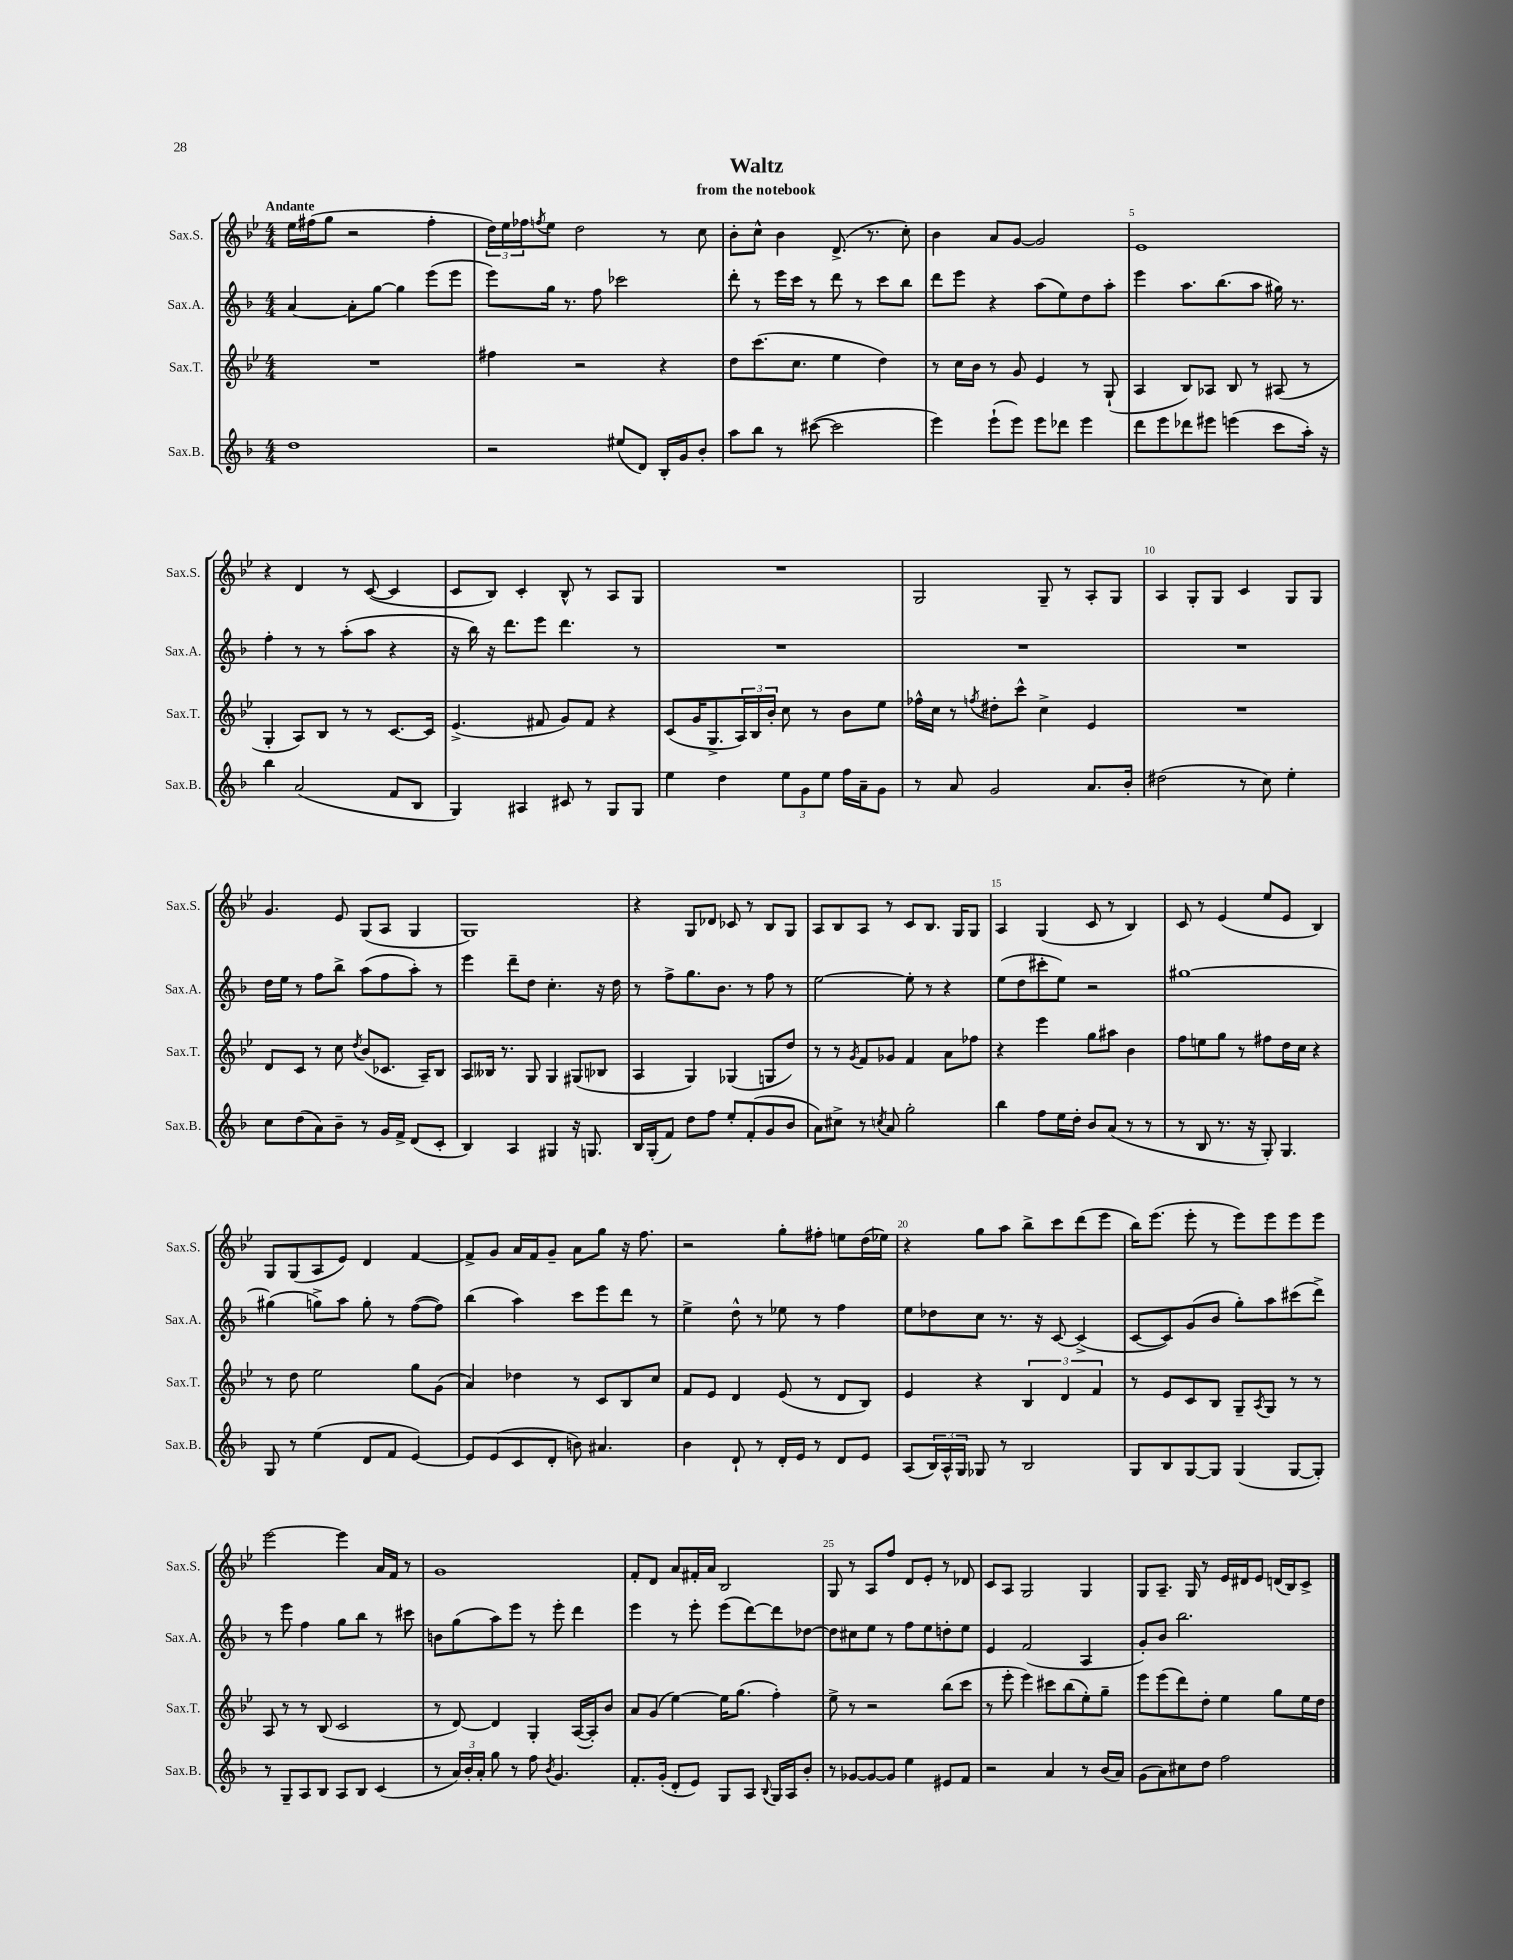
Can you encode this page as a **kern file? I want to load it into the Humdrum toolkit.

**kern	**kern	**kern	**kern
*staff4	*staff3	*staff2	*staff1
*clefG2	*clefG2	*clefG2	*clefG2
*k[b-]	*k[b-e-]	*k[b-]	*k[b-e-]
*M4/4	*M4/4	*M4/4	*M4/4
1dd	1r	[4a	16ee-
.	.	.	(16ff#
.	.	.	8gg
.	.	8a']	2r
.	.	[8gg	.
.	.	4gg]	.
.	.	(8eee	4ff#'
.	.	8eee	.
=	=	=	=
2r	4ff#	8eee)	24dd)
.	.	.	24ee-
.	.	.	24ff-
.	.	.	8qff
.	.	16gg	8ee-
.	.	8.r	.
.	2r	.	2dd
.	.	8ff	.
(8ee#	.	2ccc-	.
8d)	.	.	.
16B-'	4r	.	8r
16g	.	.	.
8b-'	.	.	8cc
=	=	=	=
8aa	8dd	8ddd'	8b-'
8bb-	(8.ccc	8r	8cc^^
8r	.	16eee	4b-
.	8.cc	16ccc	.
([8ccc#	.	8r	.
2ccc#]	4ee-	8ddd	(8.d^
.	.	8r	.
.	.	.	8.r
.	4dd)	8ccc	.
.	.	8bb-	8cc')
=	=	=	=
4eee)	8r	8ddd	4b-
.	16cc	8eee	.
.	16b-	.	.
(8eee`	8r	4r	8a
8eee)	8g	.	[8g
8eee	4e-	(8aa	2g]
8ddd-	.	8ee)	.
4eee	8r	8dd	.
.	(8G`	8aa'	.
=	=	=	=
8ddd	4A	4eee	1e-
8eee	.	.	.
8ddd-	8B-)	8.aa	.
8eee#	8A-	.	.
.	.	(8.bb-	.
(4eee	8B-	.	.
.	8r	8aa	.
8ccc	(8A#	16gg#)	.
.	.	8.r	.
16aa')	8r	.	.
16r	.	.	.
=	=	=	=
4bb-	4G'	4ff'	4r
(2a	8A)	8r	4d
.	8B-	8r	.
.	8r	(8aa'	8r
.	8r	8aa	([8c
8f	[8.c	4r	4c]
8B-	.	.	.
.	16c]	.	.
=	=	=	=
4G)	(4.e-^	16r	8c
.	.	16bb-)	.
.	.	16r	8B-)
.	.	8.ddd	.
4A#	.	.	4c'
.	8f#	8eee	.
8c#	8g)	4.ddd	8B-^^
8r	8f#	.	8r
8G	4r	.	8A
8G	.	8r	8G
=	=	=	=
4ee	(8c	1r	1r
.	16g	.	.
.	8.G^	.	.
4dd	.	.	.
.	24A)	.	.
.	24B-	.	.
.	24b-'	.	.
12ee	8cc	.	.
12g	.	.	.
.	8r	.	.
12ee	.	.	.
16ff	8b-	.	.
16a~	.	.	.
8g	8ee-	.	.
=	=	=	=
8r	16ff-^^	1r	2G
.	16cc	.	.
8a	8r	.	.
.	8qff	.	.
2g	8dd#'	.	.
.	8ccc^^	.	.
.	4cc^	.	8G~
.	.	.	8r
8.a	4e-	.	8A'
.	.	.	8G
16b-'	.	.	.
=	=	=	=
(2dd#	1r	1r	4A
.	.	.	8G'
.	.	.	8G
8r	.	.	4c
8cc)	.	.	.
4ee'	.	.	8G
.	.	.	8G
=	=	=	=
8cc	8d	16dd	4.g
.	.	16ee	.
(8dd	8c	8r	.
8a)	8r	8ff	.
8b-~	8cc	8bb-^	8e-
.	8qdd	.	.
8r	(8b-	(8aa	(8G
16g	8.c-	8ff	8A
16f^	.	.	.
(8d	.	8aa')	4G
.	16A~)	.	.
8c'	8B-	8r	.
=	=	=	=
4B-)	8A	4eee	1G)
.	16B--	.	.
.	8.r	.	.
4A	.	8ddd~	.
.	8G	8dd	.
4G#	4G	4.cc'	.
16r	(8G#	.	.
8.G	.	.	.
.	8B-	16r	.
.	.	16dd	.
=	=	=	=
16B-	4A	8r	4r
(16G'	.	.	.
8f)	.	8ff^	.
8dd	4G)	8.gg	8G
8ff	.	.	8d-
.	.	8.b-	.
8ee'	(4G-	.	8c-
(8f'	.	8r	8r
8g	8G	8ff	8B-
8b-	8dd)	8r	8G
=	=	=	=
8a)	8r	[2ee	8A
8cc#^	8r	.	8B-
.	8qg	.	.
8r	8f	.	8A
8qcc	.	.	.
8a	8g-	.	8r
2gg'	4f	8ee']	8c
.	.	8r	8.B-
.	8a	4r	.
.	.	.	16G
.	8ff-	.	8G
=	=	=	=
4bb-	4r	(8ee	4A
.	.	8dd	.
8ff	4eee-	8ccc#'	(4G
16ee	.	8ee)	.
16dd'	.	.	.
8b-	8gg	2r	8c
(8a	8aa#	.	8r
8r	4b-	.	4B-)
8r	.	.	.
=	=	=	=
8r	8ff	[1gg#	8c
8B-	8ee	.	8r
8.r	8gg	.	(4e-
.	8r	.	.
16r	.	.	.
8G')	8ff#	.	8ee-
4.G	16dd	.	8e-
.	16cc	.	.
.	4r	.	4B-)
=	=	=	=
8G	8r	(4gg#]	8G
8r	8dd	.	(8G
(4ee	2ee-	8gg^)	8A
.	.	8aa	8e-)
8d	.	8gg'	4d
8f	.	8r	.
[4e)	8gg	([8ff	[4f
.	(8g	8ff])	.
=	=	=	=
8e]	4a)	(4bb-	8f^]
(8e	.	.	8g
8c	4dd-	4aa)	16a
.	.	.	16f
8d'	.	.	8g~
8b)	8r	8ccc	8a
4.a#	8c	8eee	8gg
.	8B-	8ddd	16r
.	.	.	8.ff
.	8cc	8r	.
=	=	=	=
4b-	8f	4ee^	2r
.	8e-	.	.
8d`	4d	8dd^^	.
8r	.	8r	.
16d'	(8e-	8ee-	8gg'
16e	.	.	.
8r	8r	8r	8ff#'
8d	8d	4ff	8ee
8e	8B-)	.	(16dd
.	.	.	16ee-)
=	=	=	=
(8A	4e-	8ee	4r
24B-)	.	8dd-	.
24A^^	.	.	.
24G	.	.	.
8G-	4r	8cc	8gg
8r	.	8.r	8aa
2B-	6B-	.	8bb-^
.	.	16r	.
.	.	[8c	8ccc
.	6d	.	.
.	.	(4c^]	(8ddd
.	6f	.	.
.	.	.	8eee-
=	=	=	=
8G	8r	[8c	16bb-)
.	.	.	(8.eee-
8B-	8e-	8c])	.
[8G	8c	(8g	8eee-'
8G]	8B-	8b-	8r
(4G	8G~	8gg')	8eee-)
.	8qA	.	.
.	8G	8aa	8eee-
[8G	8r	(8ccc#	8eee-
8G'])	8r	8ddd^)	8eee-
=	=	=	=
8r	8A	8r	[2eee-
8G~	8r	8eee	.
8A	8r	4ff	.
8B-	(8B-	.	.
8A	2c	8gg	4eee-]
8B-	.	8bb-	.
(4c	.	8r	16a
.	.	.	16f
.	.	8ccc#	8r
=	=	=	=
8r	8r	8b	1g
24a)	[8d)	(8gg	.
24b-'	.	.	.
24a'	.	.	.
8gg	4d]	8aa)	.
8r	.	8eee	.
8ff	4G'	8r	.
8qb-	.	.	.
4.g	.	8eee'	.
.	([16A	4ddd	.
.	16A'])	.	.
.	8b-	.	.
=	=	=	=
8.f'	8a	4eee	8f'
.	(8g	.	8d
(16g'	.	.	.
8d'	[4ee-)	8r	8a
8e)	.	8eee'	16f#'
.	.	.	16a
8G	16ee-]	(8eee	2B-
.	(8.gg	.	.
8A	.	[8ddd)	.
8qqB-	.	.	.
16G	4ff')	8ddd]	.
16A	.	.	.
8b-'	.	[8dd-	.
=	=	=	=
8r	8ee-^	8dd-]	8G
[8g-	8r	8cc#	8r
8g-_	2r	8ee	8A
8g-]	.	8r	8ff
4ee	.	8ff	8d
.	.	8ee	8e-'
8e#	(8bb-	8dd'	8r
8f	8ccc	8ee	8d-
=	=	=	=
2r	8r	4e	8c
.	8eee-'	.	8A
.	4eee-)	(2f	2G
4a	8ccc#	.	.
.	(8bb-	.	.
8r	8ee-')	4A	4G
(16b-	8gg~	.	.
16a)	.	.	.
=	=	=	=
(8g	8eee-	8g')	8G
8a)	(8eee-	8b-	8.A~
8cc#	8ddd)	2.bb-	.
.	.	.	16G
8dd	8dd'	.	8r
2ff	4ee-	.	16e-
.	.	.	16d#
.	.	.	8e-
.	8gg	.	(16d
.	.	.	16B-)
.	16ee-	.	8c^
.	16dd	.	.
==	==	==	==
*-	*-	*-	*-
